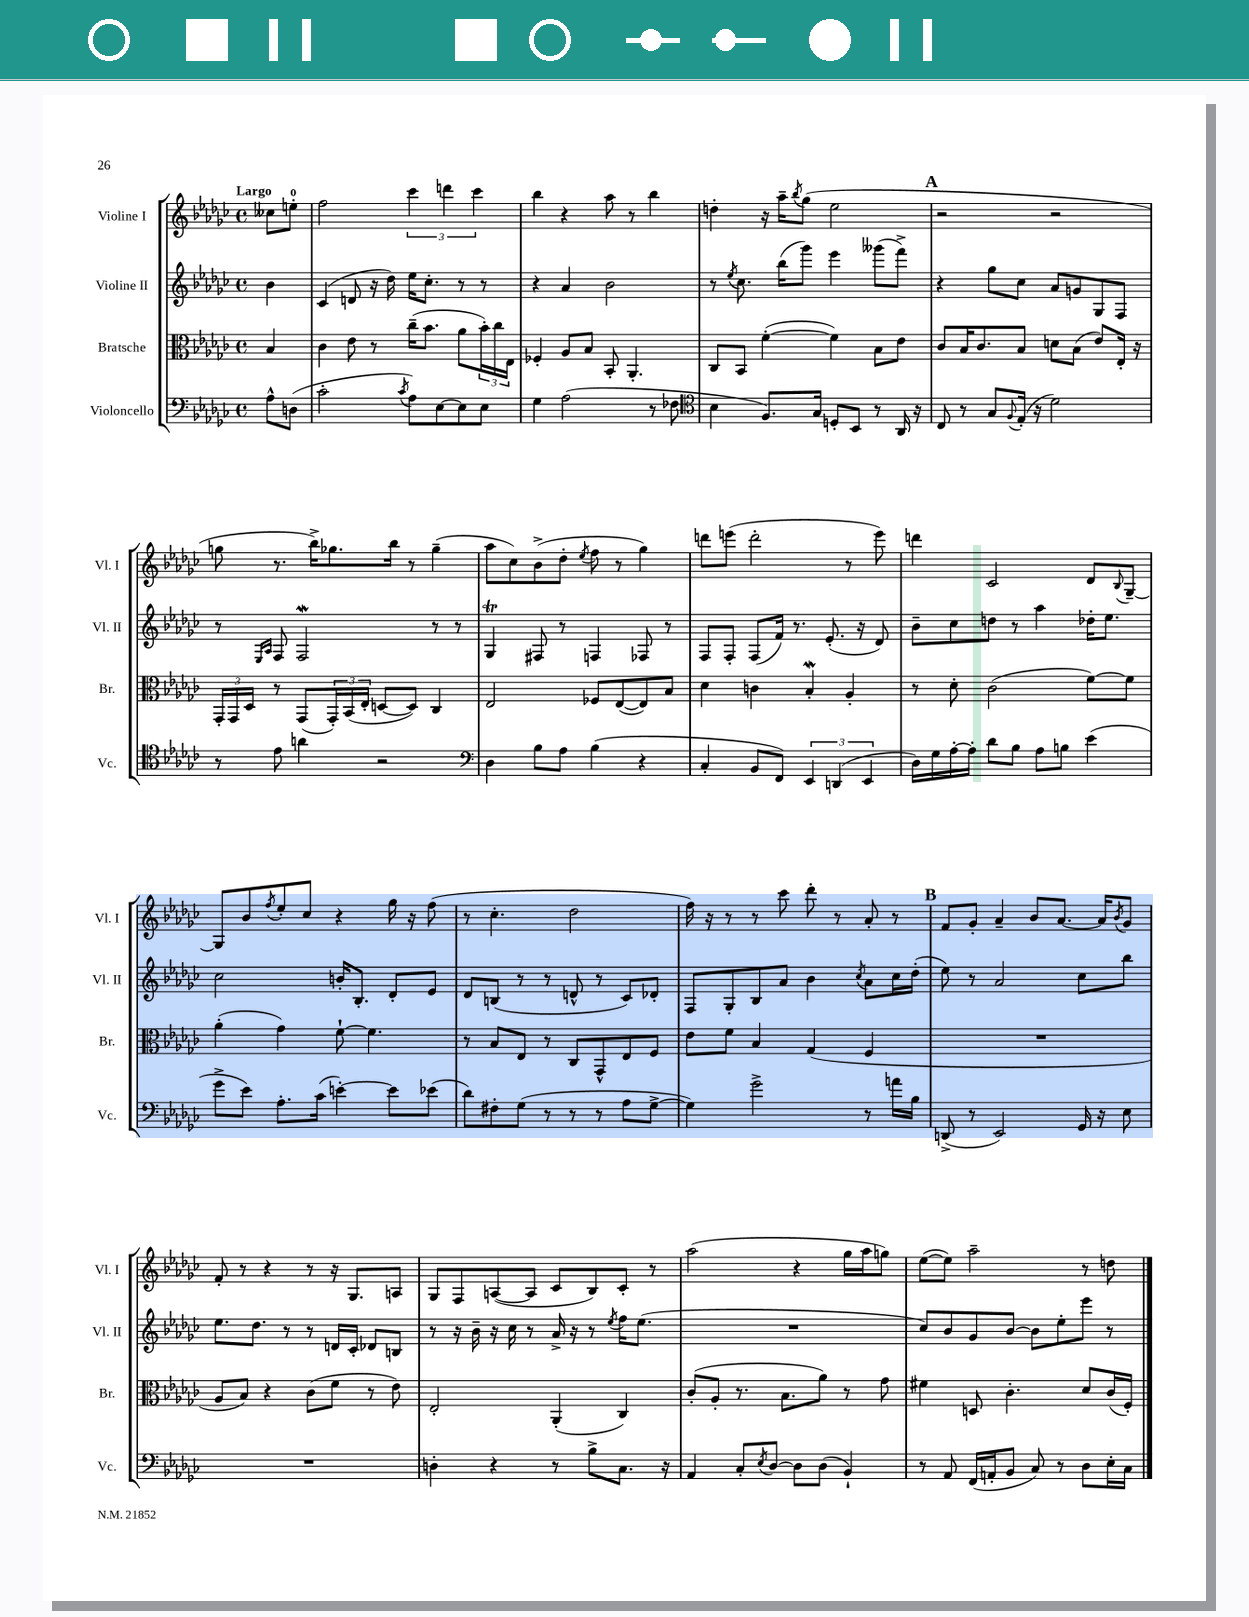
<<
\new StaffGroup <<
\new Staff = "s0" \with { instrumentName = "Violine I" shortInstrumentName = "Vl. I" } {
    \clef treble \key ges \major \defaultTimeSignature \time 4/4 \partial 4 \tempo "Largo"
    ceses''8 e''8-0-. |
    f''2 \tuplet 3/2 { ces'''4 d'''4 ces'''4 } |
    bes''4 r4 aes''8 r8 bes''4 |
    d''4-. r16 aes''16-- \acciaccatura { bes''8 } ges''8( ees''2 |
    \mark \markup { \bold "A" } r2 r2 |
    g''8 r8. bes''16->) ges''8. bes''16 r8 ges''4--( |
    aes''8 ces''8) bes'8->( des''8-. \acciaccatura { ees''8 } f''8 r8 ges''4) |
    d'''8 e'''8( d'''2-. r8 e'''8) |
    d'''4 ces'2 des'8 \appoggiatura { bes8 } ges8~-- |
    ges8 bes'8 \acciaccatura { f''8 } ees''8-. ces''8 r4 ges''16 r16 f''8( |
    r8 ces''4.-. des''2 |
    f''16) r16 r8 r8 ces'''8 des'''8-. r8 aes'8-. r8 |
    \mark \markup { \bold "B" } f'8 ges'8-. aes'4-- bes'8 aes'8.~ aes'16 \acciaccatura { bes'8 } ges'8 |
    f'8-. r8 r4 r8 r16 ges8. a8 |
    ges8 f8 a8~( a8 ces'8 bes8) ces'8-. r8 |
    aes''2( r4 ges''16 aes''16 g''8) |
    ees''8~( ees''8) aes''2-- r8 d''8 \bar "|." |
}
\new Staff = "s1" \with { instrumentName = "Violine II" shortInstrumentName = "Vl. II" } {
    \clef treble \key ges \major \defaultTimeSignature \time 4/4 \partial 4
    bes'4 |
    ces'4( d'8 r16 des''16) ees''16 ces''8.-. r8 r8 |
    r4 aes'4 bes'2 |
    r8 \acciaccatura { ees''8 } ces''8. bes''16( ges'''8) ees'''4 geses'''8( f'''8->) |
    \mark \markup { \bold "A" } r4 ges''8 ces''8 aes'8 g'8 ges8 f8 |
    r8 \grace { ees16 aes16 } f8 f2\mordent r8 r8 |
    ges4\trill fis8 r8 f4 fes8 r8 |
    f8 f8-. f8( f'16) r8. ees'8.-.( r16 des'8) |
    bes'8-- ces''8 d''8 r8 aes''4 des''16-. ees''8. |
    ces''2 b'16-. bes8.-. des'8-. ees'8 |
    des'8 b8( r8 r8 d'8-^ r8 ces'8) des'8-. |
    f8 ges8-. bes8 aes'8 bes'4 \acciaccatura { ces''8 } aes'8 ces''16 des''16-.( |
    \mark \markup { \bold "B" } ees''8) r8 aes'2 ces''8 bes''8 |
    ees''8. des''8. r8 r8 d'16 ces'16-. des'8 b8 |
    r8 r16 bes'16-- r16 ces''16 r8 aes'16-> r16 r8 \acciaccatura { ees''8 } f''16 ees''8.( |
    R1 |
    ces''8) bes'8 ges'8 bes'8~ bes'8 ees''8-. ees'''8 r8 \bar "|." |
}
\new Staff = "s2" \with { instrumentName = "Bratsche" shortInstrumentName = "Br." } {
    \clef alto \key ges \major \defaultTimeSignature \time 4/4 \partial 4
    bes4 |
    ces'4 ees'8 r8 ces''16--( bes'8. aes'8 \tuplet 3/2 { bes'16-.) ces''16 ees16 } |
    fes4-. aes8 bes8 bes,8-. aes,4.-. |
    ces8 bes,8 f'4~-.( f'4) bes8 ees'8 |
    \mark \markup { \bold "A" } ces'8 bes16 ces'8. bes8 d'8 bes8( ees'8) ees16-. r16 |
    \tuplet 3/2 { ges,16-. ges,16 des16 } r8 ges,8( \tuplet 3/2 { ges,16-.) bes,16( ees16-. } d8~ d8) ces4 |
    ees2 fes8 ees8~( ees8) bes8 |
    des'4 c'4 bes4-.\mordent aes4-. |
    r8 des'8-. ces'2( f'8~) f'8 |
    aes'4-.( ges'4) f'8~-! f'4. |
    r8 bes8 ees8 r8 ces8 ges,8-^ ees8 f8 |
    ees'8 f'8 bes4 ges4( f4 |
    \mark \markup { \bold "B" } R1 |
    aes8 bes8) r4 ces'8( f'8 r8 ees'8) |
    ees2-. aes,4-.( ces4) |
    ces'8-.( aes8-. r8. bes8. aes'8) r8 ges'8 |
    fis'4 d8 ces'4.-. des'8 ces'16( f16-.) \bar "|." |
}
\new Staff = "s3" \with { instrumentName = "Violoncello" shortInstrumentName = "Vc." } {
    \clef bass \key ges \major \defaultTimeSignature \time 4/4 \partial 4
    aes8-^ d8( |
    ces'2-. \acciaccatura { ces'8 } aes8) ees8~ ees8 ees8 |
    ges4 aes2( r8 fes8 |
    \clef tenor bes4 f8.) ges16 d8-. bes,8 r8 aes,16 r16 |
    \mark \markup { \bold "A" } ces8 r8 ges8 \appoggiatura { f8 } ees16-.( r16 des'2) |
    r8 ees'8 a'4 r2 |
    \clef bass des4 bes8 aes8 bes4( r4 |
    ces4-. bes,8 f,8) \tuplet 3/2 { ees,4 d,4( ees,4 } |
    des16) ges16 aes16~-. aes16-. des'8 bes8 aes8 b8 ees'4( |
    ges'8-> ees'8) aes8.-. ces'16( e'4~-.) e'8 ees'8( |
    des'8) fis8-. ges8( r8 r8 r8 aes8 ges8~-> |
    ges4) ges'2-> r8 a'16 bes16 |
    \mark \markup { \bold "B" } d,8->( r8 ees,2) ges,16 r16 ees8 |
    R1 |
    d4-. r4 r8 bes8-> ces8. r16 |
    aes,4 ces8-. \acciaccatura { ees8 } des8~ des8 des8( bes,4-!) |
    r8 aes,8 f,16( a,16-. bes,8 ces8) r8 des8 ees16-. ces16 \bar "|." |
}
>>
>>
\layout { \context { \Score \remove "Bar_number_engraver" } }
